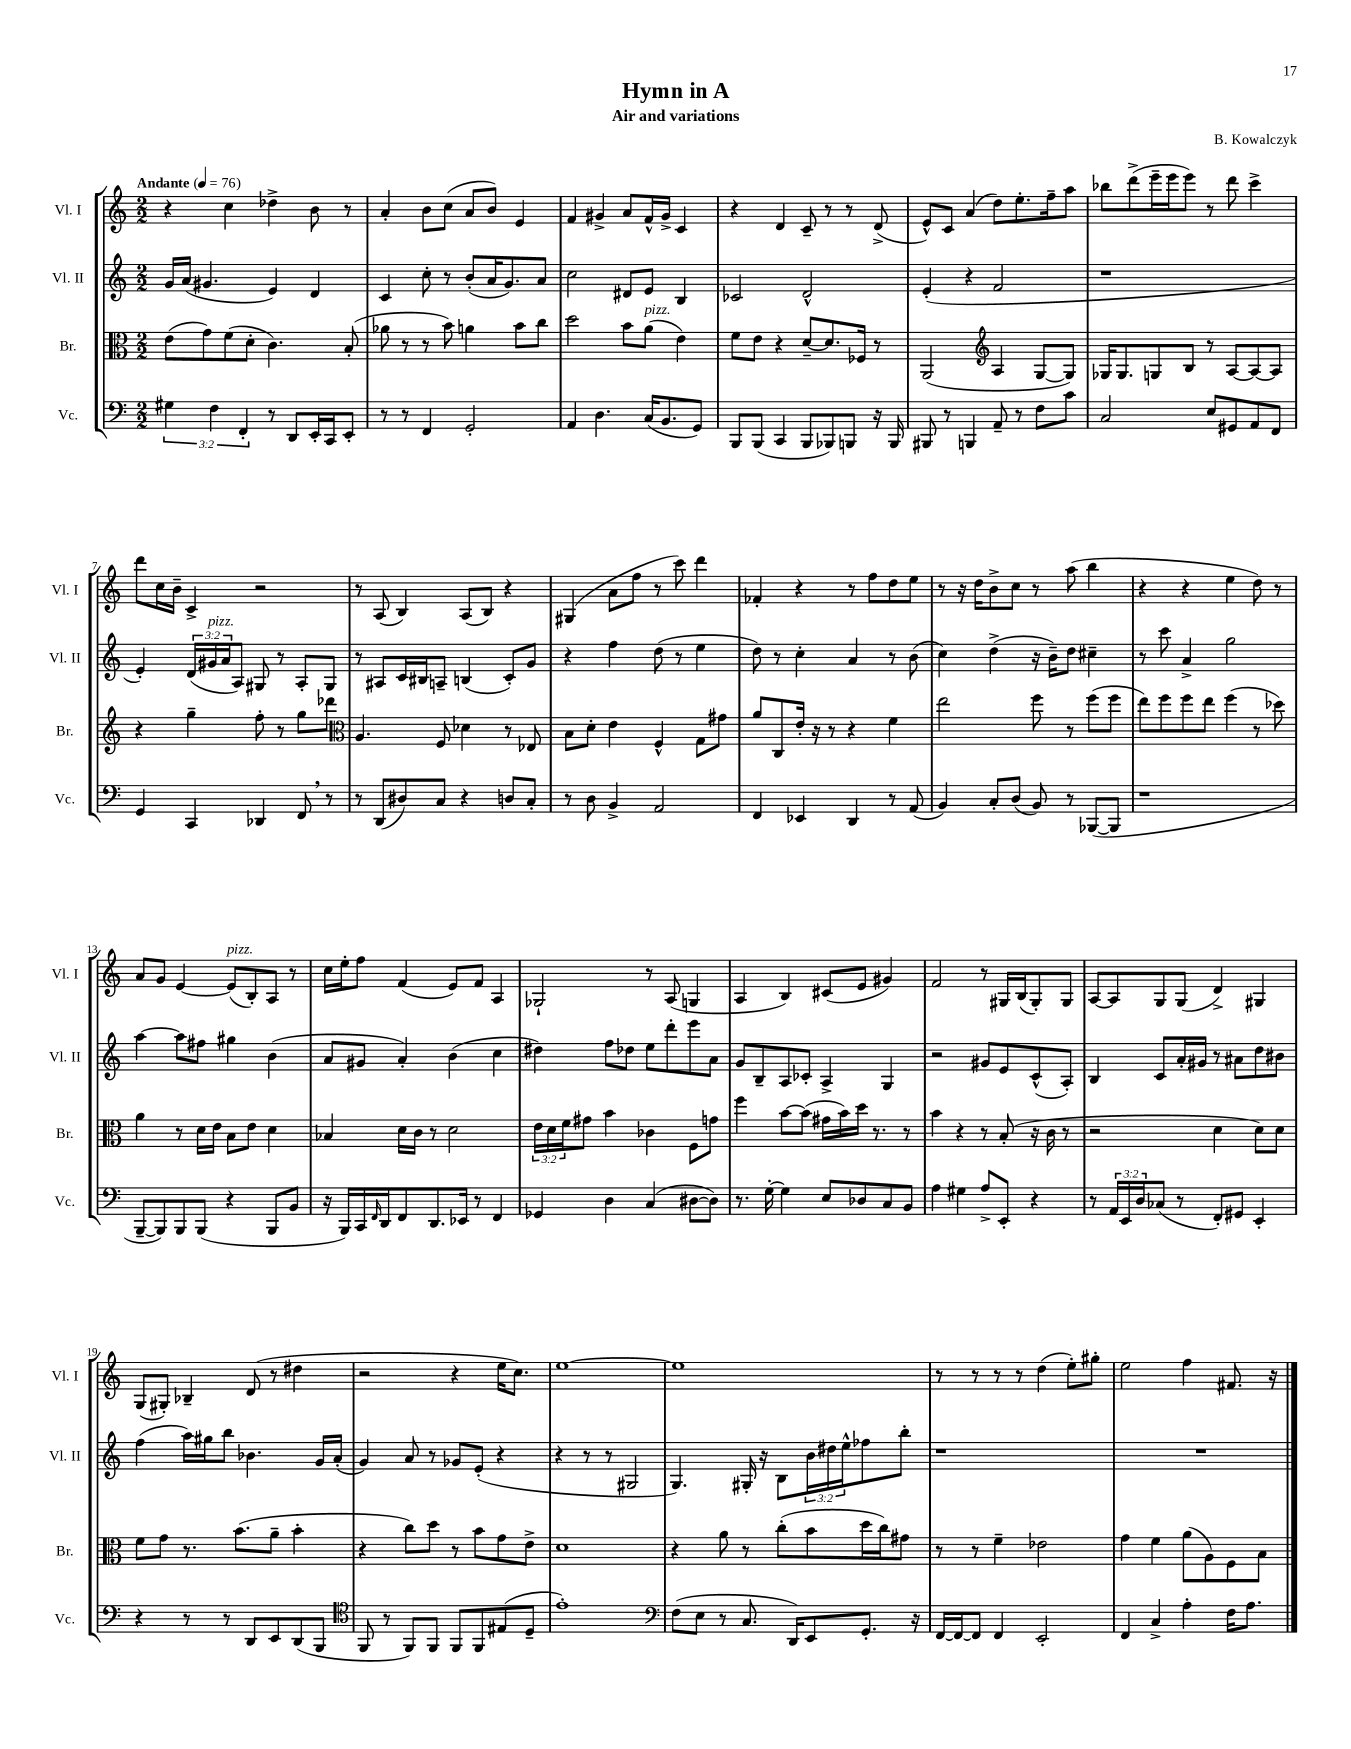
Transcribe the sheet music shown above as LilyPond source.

\header { title = "Hymn in A" composer = "B. Kowalczyk" subtitle = "Air and variations" }
<<
\new StaffGroup <<
\new Staff = "s0" \with { instrumentName = "Vl. I" shortInstrumentName = "Vl. I" } {
    \clef treble \key c \major \numericTimeSignature \time 2/2 \tempo "Andante" 4 = 76
    r4 c''4 des''4-> b'8 r8 |
    a'4-. b'8 c''8( a'8 b'8) e'4 |
    f'4 gis'4-> a'8 f'16-^ gis'16-> c'4 |
    r4 d'4 c'8-- r8 r8 d'8->( |
    e'8-^) c'8 a'4( d''8) e''8.-. f''16-- a''8 |
    bes''8 d'''8->( e'''16-- e'''16 e'''8) r8 d'''8 c'''4-> |
    d'''8 c''16 b'16-- c'4-> r2 |
    r8 a8( b4) a8( b8) r4 |
    gis4( a'8 f''8 r8 c'''8) d'''4 |
    fes'4-. r4 r8 f''8 d''8 e''8 |
    r8 r16 d''16 b'8-> c''8 r8 a''8( b''4 |
    r4 r4 e''4 d''8) r8 |
    a'8 g'8 e'4~ e'8^\markup { \italic "pizz." }( b8-.) a8 r8 |
    c''16 e''16-. f''8 f'4( e'8) f'8 a4 |
    ges2-! r8 a8( g4 |
    a4 b4) cis'8( e'8 gis'4) |
    f'2 r8 gis16 b16( gis8-.) gis8 |
    a8~ a8 g8 g8( d'4->) gis4 |
    g8( gis8-.) bes4-- d'8( r8 dis''4 |
    r2 r4 e''16 c''8.) |
    e''1~ |
    e''1 |
    r8 r8 r8 r8 d''4( e''8-.) gis''8-. |
    e''2 f''4 fis'8. r16 \bar "|." |
}
\new Staff = "s1" \with { instrumentName = "Vl. II" shortInstrumentName = "Vl. II" } {
    \clef treble \key c \major \numericTimeSignature \time 2/2 \override Staff.TupletNumber.text = #tuplet-number::calc-fraction-text
    g'16 a'16( gis'4. e'4) d'4 |
    c'4 c''8-. r8 b'8-.( a'16 g'8.) a'8 |
    c''2 dis'8 e'8 b4 |
    ces'2 d'2-^ |
    e'4-.( r4 f'2 |
    r1 |
    e'4-.) \tuplet 3/2 { d'16( gis'16^\markup { \italic "pizz." } a'16 } a8) gis8 r8 a8-. gis8 |
    r8 ais8 c'16 bis16 a8-- b4( c'8-.) g'8 |
    r4 f''4 d''8( r8 e''4 |
    d''8) r8 c''4-. a'4 r8 b'8( |
    c''4) d''4->( r16 b'16--) d''8 cis''4-- |
    r8 c'''8 a'4-> g''2 |
    a''4~ a''8 fis''8 gis''4 b'4( |
    a'8 gis'8 a'4-.) b'4( c''4 |
    dis''4) f''8 des''8 e''8 d'''8-. e'''8 a'8 |
    g'8 b8-- a8 ces'8-. a4-> g4 |
    r2 gis'8 e'8 c'8-^( a8-.) |
    b4 c'8 a'16-. gis'16 r8 ais'8 d''8 bis'8 |
    f''4( a''16) gis''16 b''8 bes'4. g'16 a'16-.( |
    g'4) a'8 r8 ges'8 e'8-.( r4 |
    r4 r8 r8 gis2 |
    g4.) gis16-. r16 b8 \tuplet 3/2 { b'16 dis''16 e''16-^ } fes''8 b''8-. |
    r1 |
    R1 \bar "|." |
}
\new Staff = "s2" \with { instrumentName = "Br." shortInstrumentName = "Br." } {
    \clef alto \key c \major \numericTimeSignature \time 2/2 \override Staff.TupletNumber.text = #tuplet-number::calc-fraction-text
    e'8( g'8) f'8( d'8-. c'4.) b8-.( |
    aes'8 r8 r8 b'8) a'4 b'8 c''8 |
    d''2 b'8 a'8^\markup { \italic "pizz." }( e'4) |
    f'8 e'8 r4 d'8~-- d'8. fes16 r8 |
    a,2( \clef treble a4 g8~ g8) |
    ges16 ges8. g8 b8 r8 a8~ a8~ a8 |
    r4 g''4-- f''8-. r8 g''8 des'''8 |
    \clef alto a4. f8 des'4 r8 ees8 |
    b8 d'8-. e'4 f4-^ g8 gis'8 |
    a'8 c8 e'16-. r16 r8 r4 f'4 |
    e''2 f''8 r8 f''8( f''8 |
    e''8) f''8 f''8 e''8 f''4( r8 des''8) |
    a'4 r8 d'16 e'16 b8 e'8 d'4 |
    bes4 d'16 c'16 r8 d'2 |
    \tuplet 3/2 { e'16 d'16 f'16 } gis'8 b'4 ces'4 f8 g'8 |
    f''4 b'8~ b'8( gis'16 b'16) d''16 r8. r8 |
    b'4 r4 r8 b8-.( r16 c'16 r8 |
    r2 d'4 d'8) d'8 |
    f'8 g'8 r8. b'8.( a'8-- b'4-. |
    r4 c''8) d''8 r8 b'8 g'8 e'8-> |
    d'1 |
    r4 a'8 r8 c''8-.( b'8 d''16 c''16) gis'8 |
    r8 r8 f'4-- ees'2 |
    g'4 f'4 a'8( a8) f8 b8 \bar "|." |
}
\new Staff = "s3" \with { instrumentName = "Vc." shortInstrumentName = "Vc." } {
    \clef bass \key c \major \numericTimeSignature \time 2/2 \override Staff.TupletNumber.text = #tuplet-number::calc-fraction-text
    \tuplet 3/2 { gis4 f4 f,4-. } r8 d,8 e,16-. c,16 e,8-. |
    r8 r8 f,4 g,2-. |
    a,4 d4. c16( b,8. g,8) |
    b,,8 b,,8( c,4 b,,8 bes,,8) b,,8 r16 b,,16 |
    bis,,8 r8 b,,4 a,8-- r8 f8 c'8 |
    c2 e8 gis,8 a,8 f,8 |
    g,4 c,4 des,4 f,8 \breathe r8 |
    r8 d,8( dis8) c8 r4 d8 c8-. |
    r8 d8 b,4-> a,2 |
    f,4 ees,4 d,4 r8 a,8( |
    b,4) c8-. d8( b,8) r8 bes,,8~( bes,,8 |
    r1 |
    b,,8~-- b,,8) b,,8 b,,8( r4 b,,8 b,8 |
    r16 b,,16) c,16 \grace { f,16 } d,16 f,8 d,8. ees,16 r8 f,4 |
    ges,4 d4 c4( dis8~ dis8) |
    r8. g16~-. g4 e8 des8 c8 b,8 |
    a4 gis4 a8-> e,8-. r4 |
    r8 \tuplet 3/2 { a,16 e,16 d16 } ces8( r8 f,8-.) gis,8 e,4-. |
    r4 r8 r8 d,8 e,8 d,8( b,,8 |
    \clef tenor f,8 r8 f,8) f,8 f,8 f,8 eis8( d8-- |
    e'1-.) |
    \clef bass f8( e8 r8 c8. d,16) e,8 g,8.-. r16 |
    f,16~ f,16~ f,8 f,4 e,2-. |
    f,4 c4-> a4-. f16 a8. \bar "|." |
}
>>
>>
